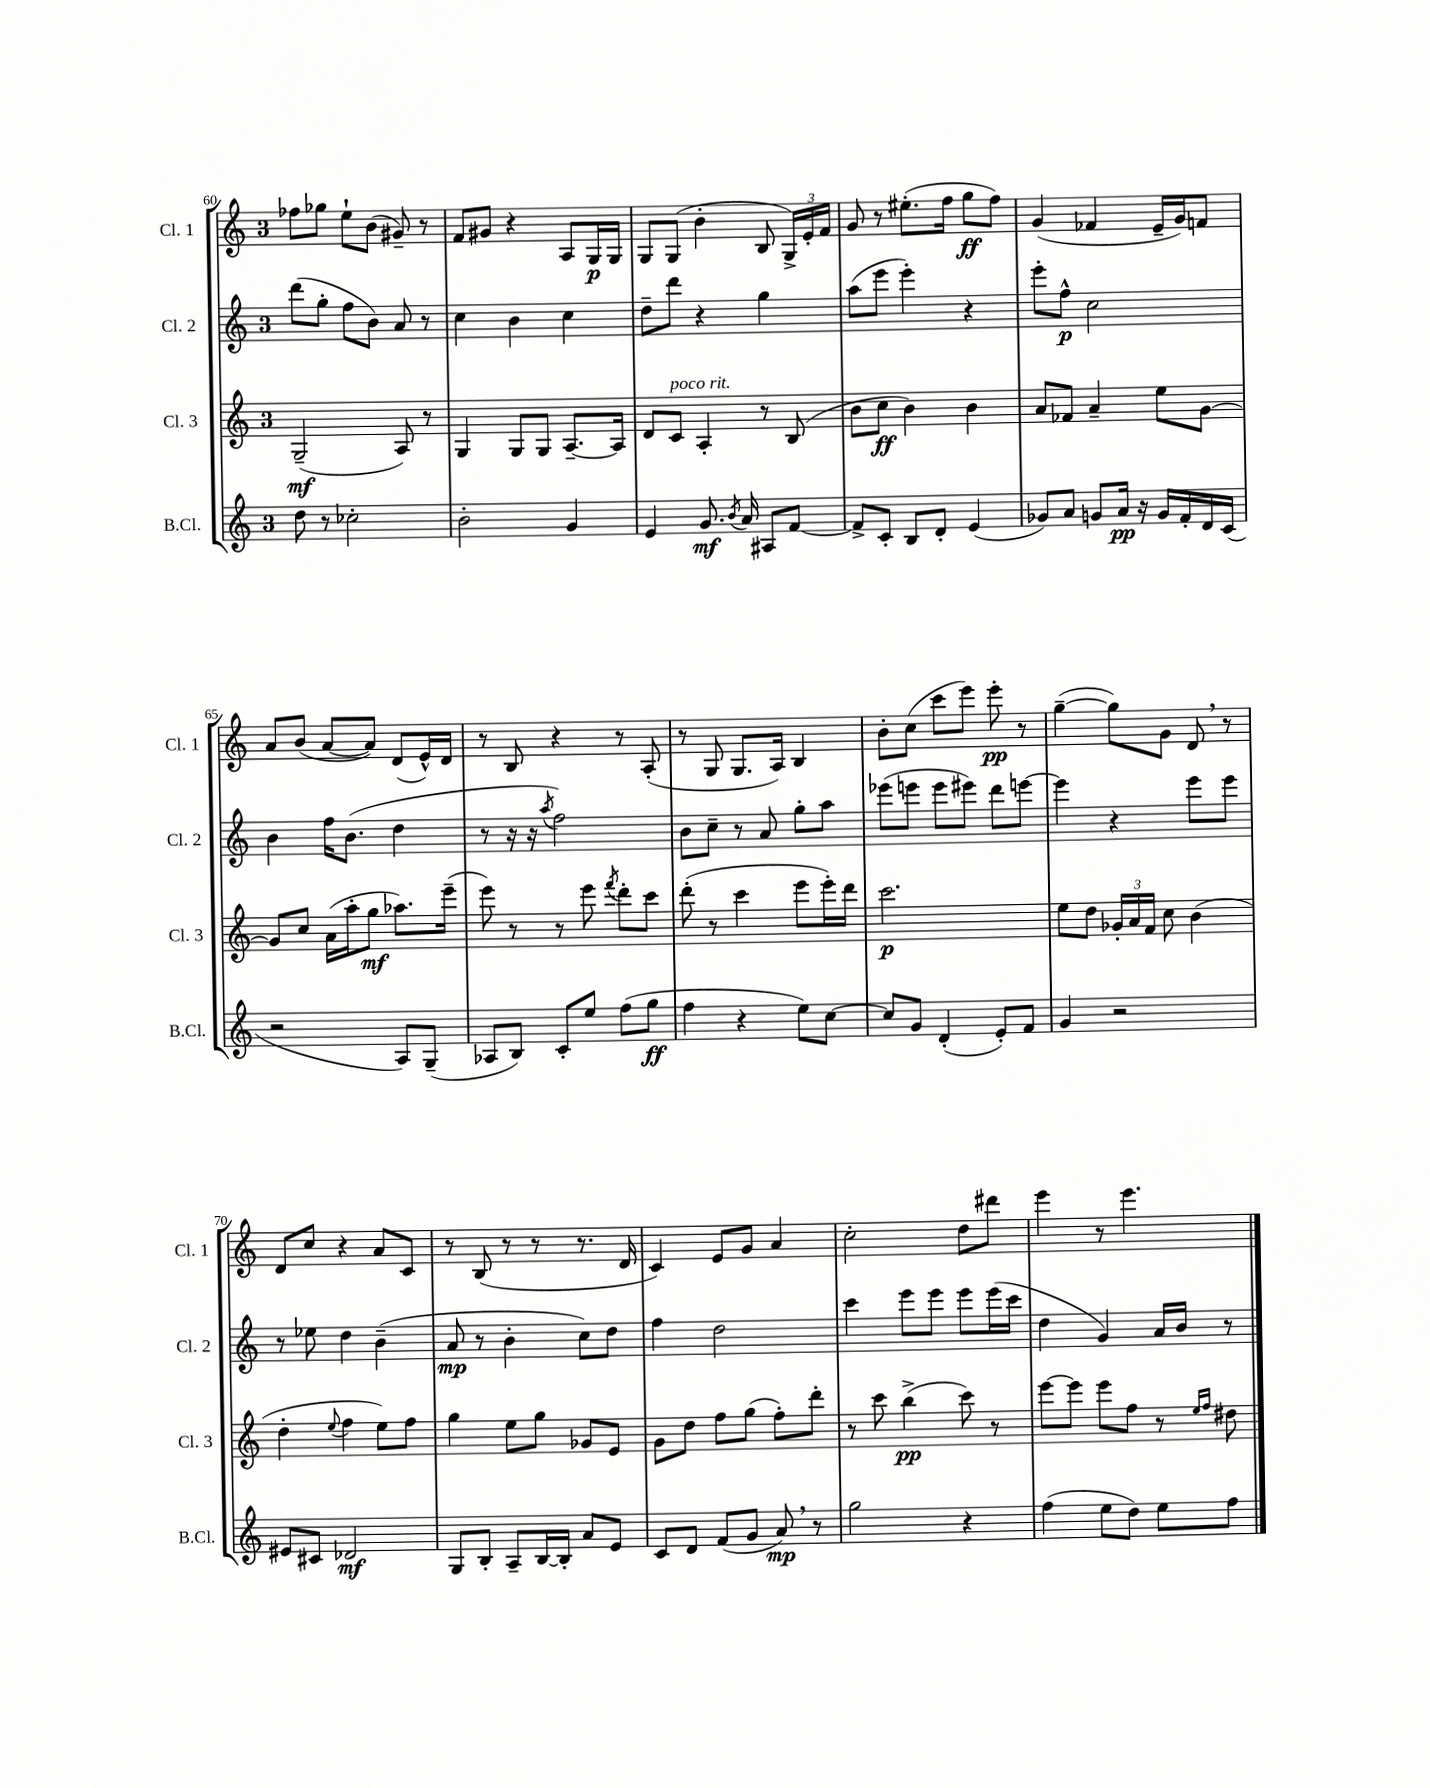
<<
\new StaffGroup <<
\new Staff = "s0" \with { instrumentName = "Cl. 1" shortInstrumentName = "Cl. 1" } {
    \clef treble \key c \major \once \override Staff.TimeSignature.style = #'single-digit \time 3/4
    \autoBeamOff fes''8[ ges''8] e''8[-! b'8]( gis'8--) r8 |
    f'8[ gis'8] r4 a8[ g16\p g16] |
    g8[ g8]( b'4-. b8 \tuplet 3/2 { g16[->) e'16-. f'16] } |
    g'8 r8 eis''8.[-.( f''16] g''8[\ff f''8]) |
    g'4( fes'4 e'16[-- g'16) f'8] |
    a'8[ b'8]( a'8[~ a'8]) d'8[( e'16-^) d'16] |
    r8 b8 r4 r8 a8-.( |
    r8 g8 g8.[ a16]) b4 |
    b'8[-. c''8]( c'''8[ e'''8]) e'''8-.\pp r8 |
    g''4~--( g''8[) g'8] d'8 \breathe r8 |
    d'8[ c''8] r4 a'8[ c'8] |
    r8 b8( r8 r8 r8. d'16 |
    c'4) e'8[ g'8] a'4 |
    c''2-. d''8[ dis'''8] |
    e'''4 r8 e'''4. \bar "|." |
}
\new Staff = "s1" \with { instrumentName = "Cl. 2" shortInstrumentName = "Cl. 2" } {
    \clef treble \key c \major \once \override Staff.TimeSignature.style = #'single-digit \time 3/4
    \autoBeamOff d'''8[( g''8]-. f''8[ b'8]) a'8 r8 |
    c''4 b'4 c''4 |
    d''8[-- d'''8] r4 g''4 |
    a''8[( e'''8] e'''4-.) r4 |
    e'''8[-. f''8]-^\p c''2 |
    b'4 f''16[ b'8.]( d''4 |
    r8 r16 r16 \acciaccatura { a''8 } f''2) |
    b'8[ c''8]-- r8 a'8 g''8[-. a''8] |
    ees'''8[( e'''8] e'''8[ eis'''8]) d'''8[ e'''8]~ |
    e'''4 r4 e'''8[ e'''8] |
    r8 ees''8 d''4 b'4--( |
    a'8\mp r8 b'4-. c''8[) d''8] |
    f''4 d''2 |
    c'''4 e'''8[ e'''8] e'''8[ e'''16( c'''16] |
    d''4 g'4) a'16[ b'16] r8 \bar "|." |
}
\new Staff = "s2" \with { instrumentName = "Cl. 3" shortInstrumentName = "Cl. 3" } {
    \clef treble \key c \major \once \override Staff.TimeSignature.style = #'single-digit \time 3/4
    \autoBeamOff g2--\mf( a8) r8 |
    g4 g8[ g8] a8.[~-- a16] |
    d'8[ c'8]^\markup { \italic "poco rit." } a4-. r8 b8( |
    b'8[ c''8]\ff b'4) b'4 |
    a'8[ fes'8] a'4-- e''8[ g'8]~ |
    g'8[ c''8] a'16[( a''16-. g''8]\mf aes''8.[) e'''16]--( |
    e'''8) r8 r8 e'''8 \acciaccatura { f'''8 } d'''8[-. c'''8] |
    d'''8-.( r8 c'''4 e'''8[ e'''16-.) d'''16] |
    c'''2.\p |
    e''8[ d''8] \tuplet 3/2 { ges'16[-. a'16 f'16] } c''8 b'4( |
    d''4-. \appoggiatura { e''8 } f''4 e''8[) f''8] |
    g''4 e''8[ g''8] ges'8[ e'8] |
    g'8[ d''8] f''8[ g''8]( f''8[-.) d'''8]-. |
    r8 c'''8 b''4->\pp( c'''8) r8 |
    e'''8[~ e'''8] e'''8[ f''8] r8 \grace { e''16[ f''16] } dis''8 \bar "|." |
}
\new Staff = "s3" \with { instrumentName = "B.Cl." shortInstrumentName = "B.Cl." } {
    \clef treble \key c \major \once \override Staff.TimeSignature.style = #'single-digit \time 3/4
    \autoBeamOff d''8 r8 ces''2-. |
    b'2-. g'4 |
    e'4 g'8.\mf \acciaccatura { b'8 } a'16 ais8[ f'8]~ |
    f'8[-> c'8]-. b8[ d'8]-. e'4( |
    ges'8[) a'8] g'8[ a'16]\pp r16 g'16[ f'16-. d'16 c'16]( |
    r2 a8[) g8]--( |
    aes8[ b8]) c'8[-. e''8] f''8[( g''8]\ff |
    f''4 r4 e''8[) c''8]~ |
    c''8[ g'8] d'4-.( e'8[-.) f'8] |
    g'4 r2 |
    eis'8[ cis'8] des'2\mf |
    g8[ b8]-. a8[-- b16~ b16]-. a'8[ e'8] |
    c'8[ d'8] f'8[( g'8] a'8\mp) \breathe r8 |
    g''2 r4 |
    f''4( e''8[ d''8]) e''8[ f''8] \bar "|." |
}
>>
>>
\layout { \context { \Score currentBarNumber = #60 } }
